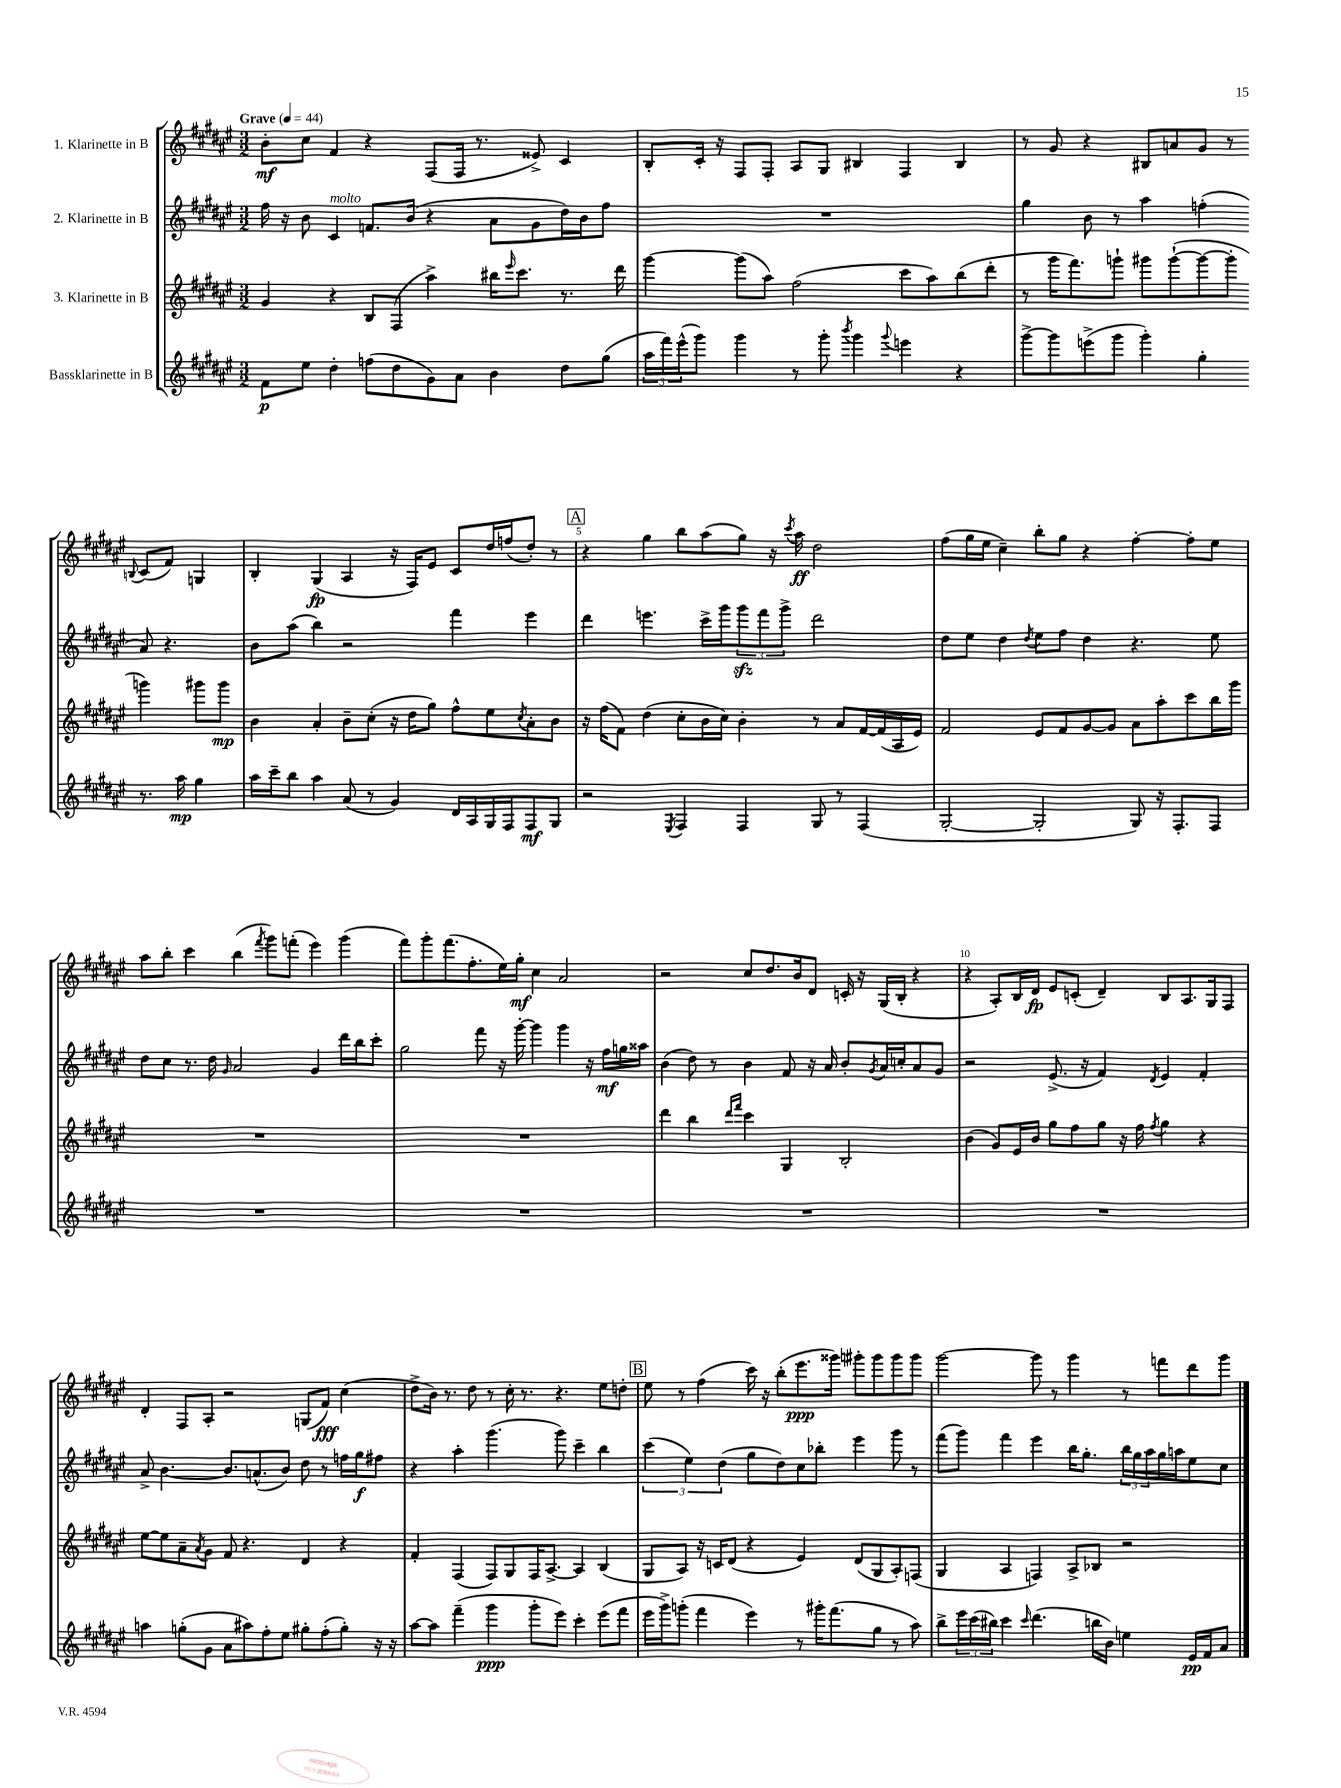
<<
\new StaffGroup <<
\new Staff = "s0" \with { instrumentName = "1. Klarinette in B" } {
    \clef treble \key fis \major \numericTimeSignature \time 3/2 \tempo "Grave" 4 = 44
    b'8-.\mf cis''8 fis'4 r4 fis8( fis16 r8. eisis'8->) cis'4 |
    b8-. cis'16-. r16 fis8 fis8-. ais8 gis8 bis4 fis4 bis4 |
    r8 gis'8 r4 bis8 a'8 gis'8 r8 \appoggiatura { b8 } cis'8( fis'8) g4 |
    b4-. gis4\fp( ais4 r16 fis16) eis'8 cis'8 dis''16 f''16( dis''8-.) r8 |
    \mark \markup { \box "A" } r4 gis''4 b''8 ais''8( gis''8) r16 \acciaccatura { cis'''8 } ais''16\ff dis''2 |
    fis''8( gis''16 eis''16 cis''4--) b''8-. gis''8 r4 fis''4~-. fis''8-. eis''8 |
    ais''8 b''8-. cis'''4 b''4( \acciaccatura { fis'''8 } gis'''8) f'''8-.( eis'''4) gis'''4( |
    fis'''8) gis'''8-. fis'''8.( fis''8.-. eis''16) gis''16-.\mf cis''4 ais'2 |
    r2 cis''8 dis''8. b'16 dis'8 c'16-. r16 gis16( b16-. r4 |
    r4 ais8-.) b16 dis'16\fp eis'8 c'8-.( dis'4--) b8 ais8. gis16 fis8 |
    dis'4-. fis8 ais8-. r2 g8( fis'8\fff) cis''4( |
    dis''8-> b'16) r8. dis''8 r8 cis''16-. r8. r4. eis''8 d''8-. |
    \mark \markup { \box "B" } eis''8 r8 fis''4( cis'''16) r16 b''8-.( eis'''8.\ppp gisis'''16) gis'''8-. gis'''8 gis'''8 gis'''8 |
    gis'''2~ gis'''8 r8 gis'''4 r8 f'''8 dis'''8 gis'''8 \bar "|." |
}
\new Staff = "s1" \with { instrumentName = "2. Klarinette in B" } {
    \clef treble \key fis \major \numericTimeSignature \time 3/2
    fis''16 r16 b'8 cis'4^\markup { \italic "molto" } f'8. b'16( r4 ais'8 gis'8 dis''16) b'16 fis''8 |
    R1. |
    gis''4 b'8 r8 ais''4 f''4-.( ais'8) r4. |
    b'8 ais''8( b''4) r2 fis'''4 eis'''4 |
    \mark \markup { \box "A" } dis'''4 e'''4. cis'''16-> gis'''16 \tuplet 3/2 { gis'''8\sfz fis'''8 gis'''8-> } dis'''2 |
    dis''8 eis''8 dis''4 \acciaccatura { dis''8 } eis''8 fis''8 dis''4 r4. eis''8 |
    dis''8 cis''8 r8. dis''16 \grace { gis'16 } ais'2 gis'4 dis'''16 b''16 cis'''8-. |
    gis''2 fis'''8 r16 gis'''16~-. gis'''4 gis'''4 r16 fis''16\mf g''16 aisis''16 |
    b'4( dis''8) r8 b'4 fis'8 r16 ais'16 b'8-. \acciaccatura { gis'8 } ais'16 c''16-. ais'8 gis'8 |
    r2 eis'8.->( r16 fis'4) \acciaccatura { dis'8 } eis'4 fis'4-. |
    ais'8-> b'4.~ b'8. a'8.-^( b'8) dis''8 r8 f''16 gis''16\f fis''8 |
    r4 ais''4-. gis'''4.( gis'''8) cis'''4-- b''4 |
    \mark \markup { \box "B" } \tuplet 3/2 { cis'''4( eis''4) dis''4( } gis''8 dis''8) cis''8 bes''8-. eis'''4 gis'''8 r8 |
    fis'''8( gis'''8) fis'''4 eis'''4 b''16 gis''8.-. \tuplet 3/2 { b''16 gis''16 ais''16 } gis''16 a''16 eis''8 cis''8 \bar "|." |
}
\new Staff = "s2" \with { instrumentName = "3. Klarinette in B" } {
    \clef treble \key fis \major \numericTimeSignature \time 3/2
    gis'4 r4 b8 fis8( ais''4->) bis''16 \grace { eis'''16 } cis'''8. r8. dis'''16 |
    gis'''4~ gis'''8( ais''8) fis''2( cis'''8 ais''8) b''8( dis'''8-. |
    r8 gis'''16 fis'''8.) g'''8-! gis'''8 gis'''8~-!( gis'''8~ gis'''8-. g'''4) gis'''8 gis'''8\mp |
    b'4 ais'4-. b'8-- cis''8-.( r16 dis''16 gis''8) fis''8-^ eis''8 \acciaccatura { cis''8 } ais'8-. b'8 |
    \mark \markup { \box "A" } r16 fis''16( fis'8) dis''4( cis''8-. b'16 cis''16) b'4-. r8 ais'8 fis'16~ fis'16( ais16 eis'16) |
    fis'2 eis'8 fis'8 gis'8~ gis'8 ais'8 ais''8-. cis'''8 b''16 gis'''16 |
    R1. |
    R1. |
    dis'''4 b''4 \grace { dis'''16 fis'''16 } cis'''4 gis4 b2-. |
    b'4( gis'8) eis'16 b'16 gis''8 fis''8 gis''8 r16 fis''16 \acciaccatura { fis''8 } gis''4 r4 |
    eis''8~ eis''8 ais'8-- \acciaccatura { ais'8 } gis'8 fis'8 r4. dis'4 r4 |
    fis'4-. fis4( fis8) gis8 fis16 ais8.~-> ais4 b4( |
    \mark \markup { \box "B" } gis8 ais8) r16 c'16 dis'8( r4 eis'4) dis'8( gis8 ais8-.) f8( |
    gis4 ais4 f4) ais8-> bes8 r2 \bar "|." |
}
\new Staff = "s3" \with { instrumentName = "Bassklarinette in B" } {
    \clef treble \key fis \major \numericTimeSignature \time 3/2
    fis'8\p eis''8 dis''4-. f''8( dis''8 gis'8) ais'8 b'4 dis''8 gis''8( |
    \tuplet 3/2 { ais''16 fis'''16) eis'''16-^( } gis'''8) gis'''4 r8 gis'''8-. \acciaccatura { b'''8 } gis'''4 \appoggiatura { gis'''8 } e'''4 r4 |
    gis'''8~-> gis'''8 e'''8->( gis'''8 gis'''4-.) gis''4-. r8. ais''16\mp gis''4 |
    ais''16 cis'''16-- b''8 ais''4 ais'8( r8 gis'4) dis'16 ais16 gis16 fis16 fis8\mf gis8 |
    \mark \markup { \box "A" } r2 \acciaccatura { eis8 } fis4 fis4 gis8 r8 fis4( |
    gis2~-. gis2-. gis8) r16 fis8.-. fis8 |
    R1. |
    R1. |
    R1. |
    R1. |
    a''4 g''8-.( gis'8 ais'8 ais''8) fis''8-. eis''8 gis''8-. fis''8-.( gis''8-.) r16 r16 |
    ais''8~ ais''8 fis'''4--( gis'''4\ppp gis'''8-. eis'''8) cis'''4-. eis'''8( fis'''8 |
    \mark \markup { \box "B" } eis'''16 gis'''16->) g'''8-.( fis'''4 eis'''4) r8 gis'''16-. fis'''8.( gis''8 r8 ais''8) |
    b''8-> \tuplet 3/2 { eis'''16 cis'''16( bis''16) } cis'''4 \grace { cis'''16 } dis'''4.( b''16 b'16) e''4 eis'16\pp fis'16 ais'8 \bar "|." |
}
>>
>>
\layout { \context { \Score \override BarNumber.break-visibility = ##(#f #t #t) barNumberVisibility = #(every-nth-bar-number-visible 5) } }
